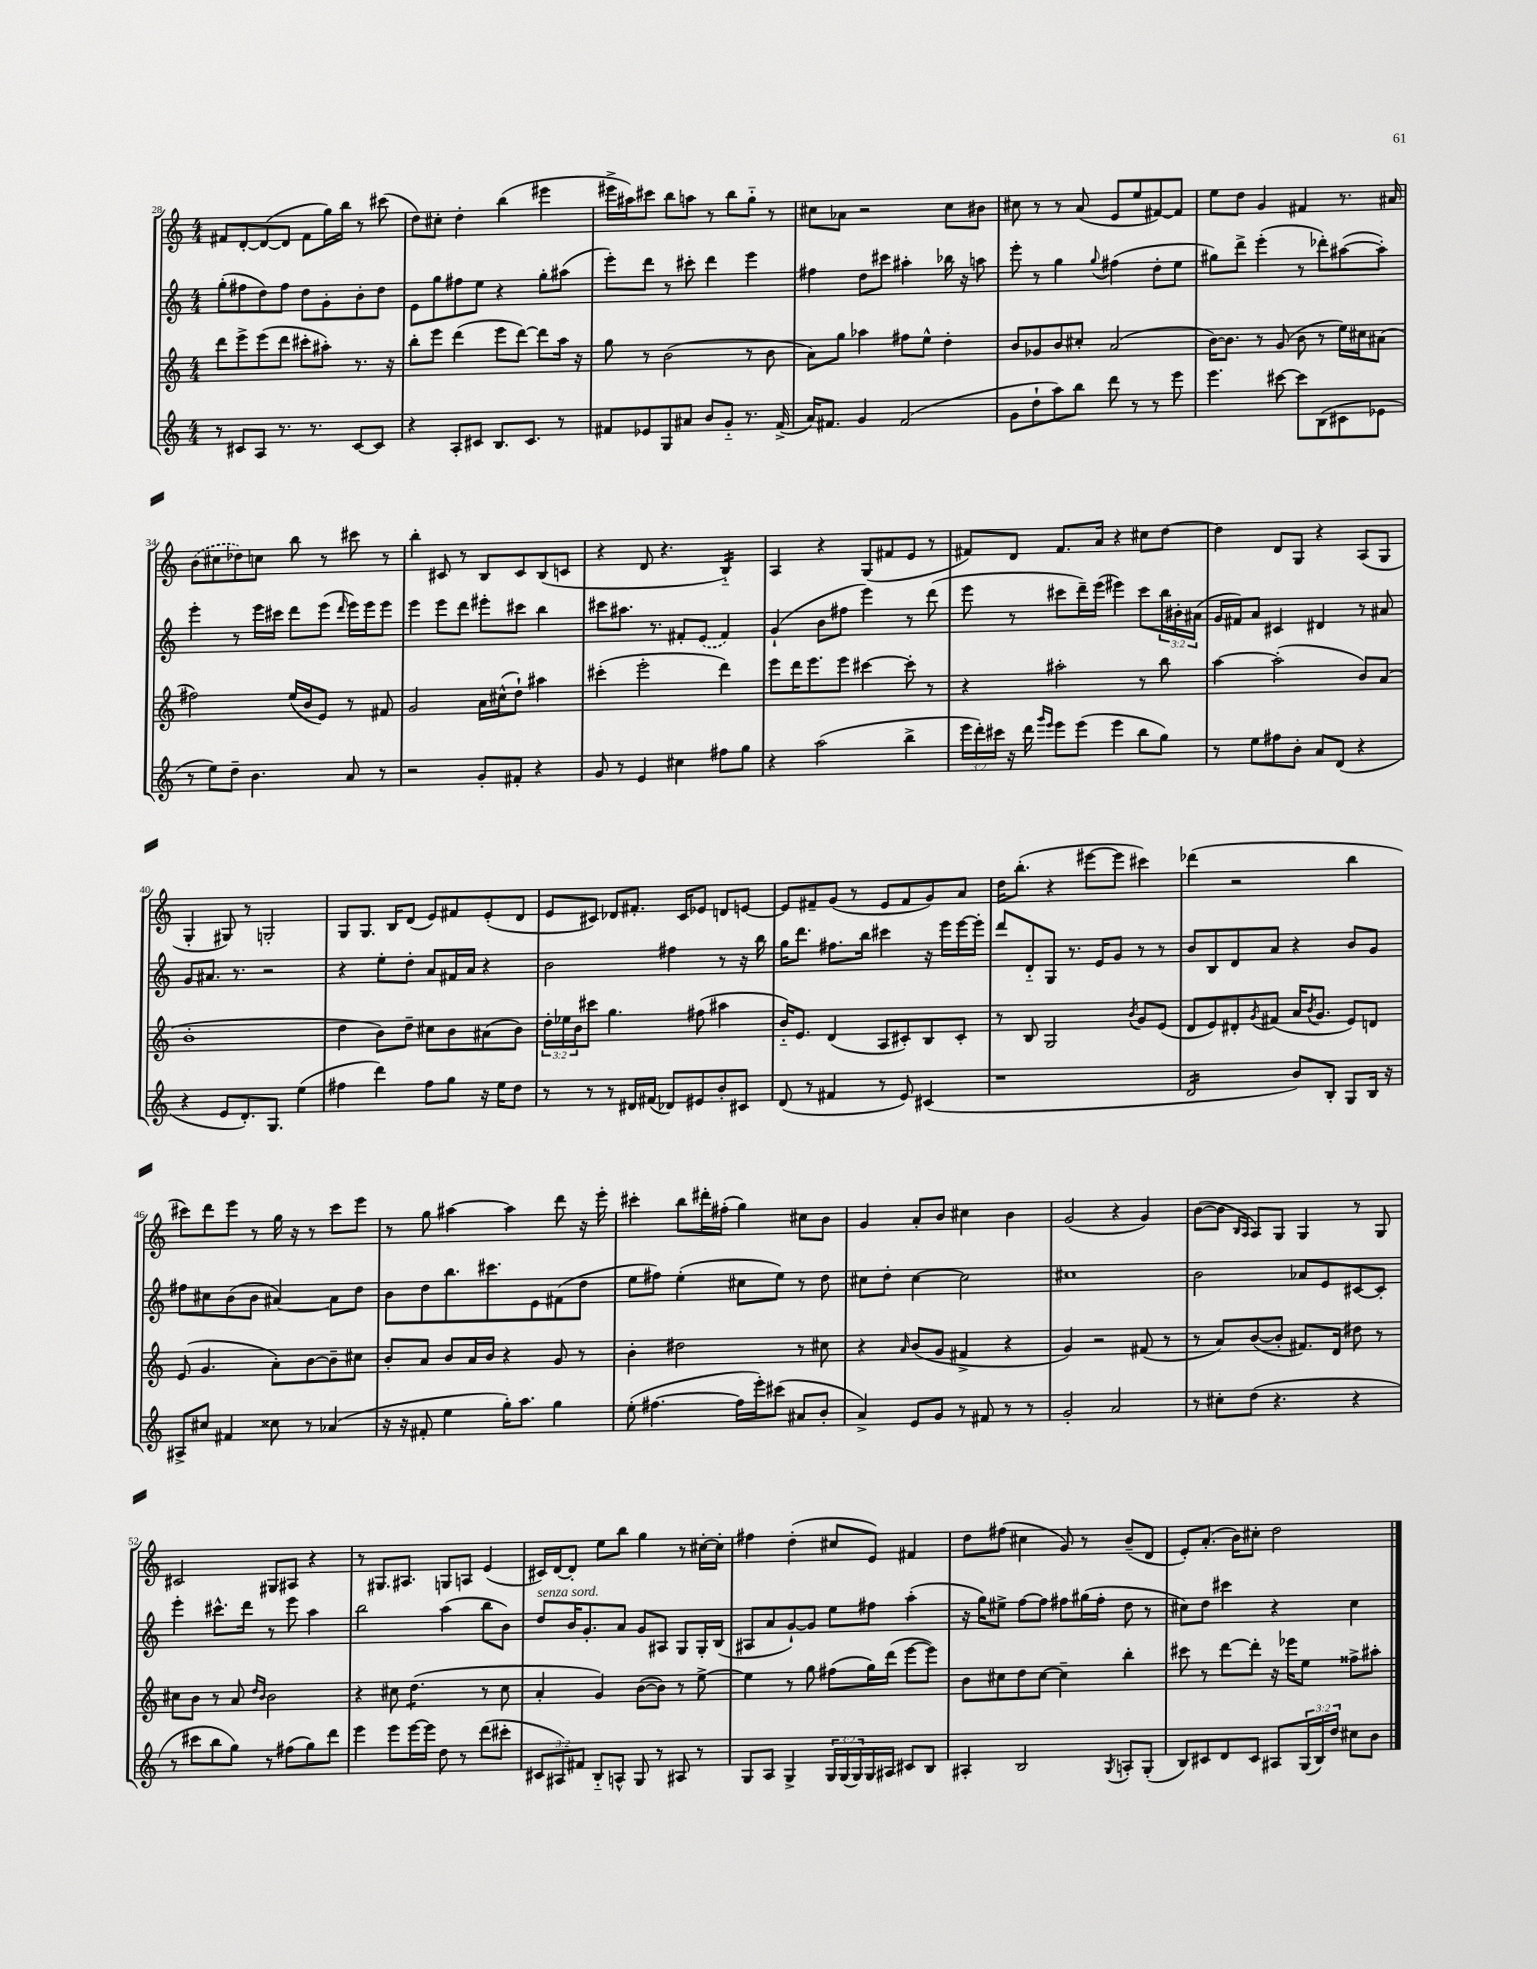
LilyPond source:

<<
\new StaffGroup <<
\new Staff = "s0" {
    \clef treble \key c \major \numericTimeSignature \time 4/4
    fis'8 d'8~-. d'8~( d'8 fis'8 g''16) b''16 r8 cis'''8( |
    d''8) cis''8-. d''4-. b''4( eis'''4 |
    eis'''16-> ais''16) cis'''8 b''8 a''8 r8 b''8 g''8-_ r8 |
    cis''8 aes'8 r2 cis''8 bis'8 |
    cis''8 r8 r8 a'8( e'8 e''8 fis'8~) fis'8 |
    e''8 d''8 g'4 fis'4 r8. ais'16 |
    \once \slurDashed b'8( cis''8 des''8) c''8 b''8 r8 cis'''8 r8 |
    b''4-. cis'8 r8 b8 cis'8 b8( c'8 |
    r4 d'8 r4. b4:16-_) |
    a4 r4 g8( fis'8 e'8 r8 |
    fis'8) d'8 fis'8. a'16 r4 cis''8 d''8~ |
    d''4 d'8 g8 r4 a8( g8 |
    g4-. gis8) r8 g2-. |
    g8 g8. b16 d'8( e'8) fis'8 e'8-.( d'8 |
    e'8 cis'8) des'8 fis'8.-. cis'16 ees'8 d'8 e'8~ |
    e'8 fis'8-- g'8( r8 e'8 fis'8 g'8) a'8 |
    d''16 b''8.-.( r4 eis'''8~ eis'''8 cis'''4) |
    des'''4( r2 b''4 |
    cis'''8) d'''8 e'''8 r8 g''16 r16 r8 cis'''8 e'''8 |
    r8 g''8 ais''4~ ais''4 d'''8 r16 e'''16-. |
    cis'''4-. b''8 dis'''16-. fis''16-.( g''4) cis''8 b'8 |
    g'4 a'8-. b'8 cis''4 b'4 |
    g'2( r4 g'4) |
    b'8~( b'8 \grace { b16 a16 } a8) g8 g4 r8 g8 |
    cis'2 gis8 ais8 r4 |
    r8 gis8. ais8. g8 a8 e'4( |
    cis'16) d'16~ d'8-. e''8 b''8 g''4 r8 cis''16~-. cis''16-. |
    fis''4 d''4-.( cis''8 e'8) fis'4 |
    d''8 fis''8( cis''4 g'8) r8 b'8--( d'8 |
    e'8-.) a'8.-.( b'16) cis''8-. d''2 \bar "|." |
}
\new Staff = "s1" {
    \clef treble \key c \major \numericTimeSignature \time 4/4 \override Staff.TupletNumber.text = #tuplet-number::calc-fraction-text
    g''8-.( fis''8 d''8) fis''8 d''8 g'8-. b'8-. d''8 |
    e'8 g''8 fis''8 e''8 r4 g''8-. ais''8( |
    e'''8-.) d'''8 r8 cis'''8-. d'''4 e'''4 |
    fis''4 d''8 cis'''8 ais''4-. bes''16 r16 a''8 |
    e'''8-. r8 g''4 \appoggiatura { g''8 } fis''4( d''8-. e''8 |
    gis''8) d'''8-> e'''4-.( r8 des'''8-.) ais''8~( ais''8-.) |
    e'''4-. r8 e'''16 cis'''16 d'''8 e'''8( \grace { d'''16 } e'''16) e'''16 e'''8 |
    e'''4 e'''8 d'''8 eis'''8-. cis'''8 b''4 |
    cis'''8 ais''8. r8. fis'8-. \once \slurDashed e'8( fis'4) |
    g'4-!( b'8 fis''8 e'''4) r8 d'''8( |
    e'''8 r8 cis'''8 d'''16--) e'''16( eis'''4) cis'''8 \tuplet 3/2 { b''16 bis'16-. ais'16( } |
    g'16 fis'16) a'8 cis'4 dis'4 r8 ais'8 |
    g'8 ais'8. r8. r2 |
    r4 e''8-. d''8-. a'8 fis'16 a'16 r4 |
    b'2 fis''4 r8 r16 b''16 |
    g''16 d'''8. fis''8. b''16 cis'''4 r16 e'''16 e'''16~ e'''16-. |
    d'''8 d'8-_ g8 r8. e'16 g'8 r8 r8 |
    b'8 b8 d'8 a'8 r4 b'8 g'8 |
    fis''8 cis''8 b'8( b'8 ais'4~) ais'8 d''8 |
    b'8 d''8 b''8. cis'''8. e'8 fis'8( d''8 |
    e''8 fis''8) e''4-.( cis''8 e''8) r8 d''8 |
    cis''8 d''8-. cis''4~ cis''2 |
    cis''1 |
    b'2 aes'8 e'8 cis'8~ cis'8-. |
    e'''4-. cis'''8.-^ d'''16 r8 e'''8 a''4 |
    b''2 a''4( b''8 b'8) |
    d''8^\markup { \italic "senza sord." } b'16 g'8.-. a'8 g'8 ais8 g8 g16-. b16( |
    ais8 a'8 g'8~-!) g'8 e''8 fis''8 a''4-.( |
    r16 g''16) eis''8-> f''8~ f''8 fis''8 gis''16( fis''16-. d''8 r8 |
    cis''8) d''8 cis'''4 r4 cis''4 \bar "|." |
}
\new Staff = "s2" {
    \clef treble \key c \major \numericTimeSignature \time 4/4 \override Staff.TupletNumber.text = #tuplet-number::calc-fraction-text
    d'''8 e'''8-> e'''8( d'''8 cis'''8-. ais''8-.) r8. r16 |
    b''8-. e'''8 d'''4( e'''8 d'''8~) d'''8 a''16 r16 |
    g''8 r8 b'2( r8 b'8 |
    a'8) g''8 aes''4 fis''8 e''8-^ d''4-. |
    b'8 ges'8 b'8 cis''8-. a'2( |
    b'16~) b'8. r8 g'8( b'8 r8 e''16) cis''16 ais'8( |
    fis''2) e''16( b'16 e'8) r8 fis'8 |
    g'2 a'16 cis''16-^( d''8-!) ais''4 |
    cis'''4-.( e'''2-. d'''4) |
    e'''8 d'''16 e'''8. e'''8 cis'''4~ cis'''8-. r8 |
    r4 ais''2-. r8 b''8 |
    a''4~ a''2-.( b'8) a'8( |
    b'1-. |
    d''4 b'8) d''8-- cis''8 b'8 ais'8( b'8) |
    \tuplet 3/2 { d''16-. ees''16 b'16 } cis'''8 g''4. fis''8( ais''4 |
    b'16-_) e'8. d'4( a8 cis'8-.) b8 cis'8-. |
    r8 b8 g2 \acciaccatura { b'8 } g'8 e'8( |
    d'8 e'8) dis'8-. \acciaccatura { g'8 } fis'8( a'16 \acciaccatura { b'8 } g'8. e'8) d'8 |
    e'8( g'4. a'8-.) b'8~ b'8-- cis''8 |
    b'8-. a'8 b'8 a'16 b'16 r4 g'8 r8 |
    b'4-. dis''2 r8 cis''8 |
    r4 \grace { a'16 } b'8( g'8 fis'4-> r4 |
    g'4) r2 fis'8( r8 |
    r8 a'8) b'8~( b'8-. fis'8.) d'16 dis''8 r8 |
    cis''8 b'8 r8 a'8 \grace { d''16 b'16 } b'2 |
    r4 cis''8 d''4.:8( r8 cis''8 |
    a'4-. g'4) b'8~( b'8) r8 e''8~-> |
    e''4 r8 g''8 fis''8( g''16) d'''16( e'''8~ e'''8) |
    b'8 cis''8 d''8 cis''8~ cis''4-- b''4-. |
    cis'''8 r8 d'''8~ d'''8-. r16 ees'''16 e''8 fisis''8-> ais''8-. \bar "|." |
}
\new Staff = "s3" {
    \clef treble \key c \major \numericTimeSignature \time 4/4 \override Staff.TupletNumber.text = #tuplet-number::calc-fraction-text
    r8 cis'8 a8 r8. r8. cis'8~ cis'8 |
    r4 a8-. cis'8 b8. cis'8. r8 |
    fis'8 ees'8 g8 ais'8 b'8 g'8-_ r8. fis'16->( |
    a'16) fis'8. g'4 fis'2( |
    g'8 d''8-! a''8) b''8 d'''8 r8 r8 e'''8 |
    e'''4. cis'''8~ cis'''8 b8( cis'8 ees'8 |
    r8 e''8) d''8-- b'4. a'8 r8 |
    r2 g'8-. fis'8-. r4 |
    g'8 r8 e'4 cis''4 fis''8 g''8 |
    r4 a''2( b''4-> |
    \tuplet 3/2 { e'''16 d'''16-.) cis'''16 } r16 d'''16 \grace { g'''16 e'''16 } e'''8 e'''8( e'''4 b''8 g''8) |
    r8 e''8 fis''8 b'8-. a'8 d'8( r4 |
    r4 e'8 d'8.-.) g8. e''4( |
    fis''4 d'''4) fis''8 g''8 r16 e''16 d''8 |
    r8 r8 r8 dis'16 fis'16( des'8) eis'8 b'8-. cis'8 |
    d'8( r8 fis'4 r8 e'8) cis'4( |
    r1 |
    d'2:16 b'8) b8-. g8 b16 r16 |
    ais8-> cis''8 fis'4 cisis''8 r8 aes'4( |
    r16 r16 fis'8-. e''4 g''16-.) a''8. g''4 |
    e''8-.( fis''4.~ fis''16 e'''16-.) cis'''8( ais'8 b'8-. |
    a'4->) e'8 g'8 r8 fis'8 r8 r8 |
    g'2-. a'2 |
    r8 cis''8-. d''8( r4. r4 |
    r8 cis'''8 b''8 g''8) r8 fis''8( g''8) d'''8 |
    e'''4 e'''8 e'''16~ e'''16 d''8 r8 d'''8( cis'''8-. |
    \tuplet 3/2 { cis'8 ais8) fis'8 } b8-_ a8-^ g8 r8 ais8 r8 |
    g8 a8 g4-> \tuplet 3/2 { g16 g16( g16) } g16 ais16 cis'8 b8 |
    ais4-. b2 \acciaccatura { g8 } a8-. g8-.( |
    b8) cis'8 d'8 cis'8 ais8 \tuplet 3/2 { g16( b16) d''16 } cis''8 b'8 \bar "|." |
}
>>
>>
\layout { \context { \Score currentBarNumber = #28 } }
